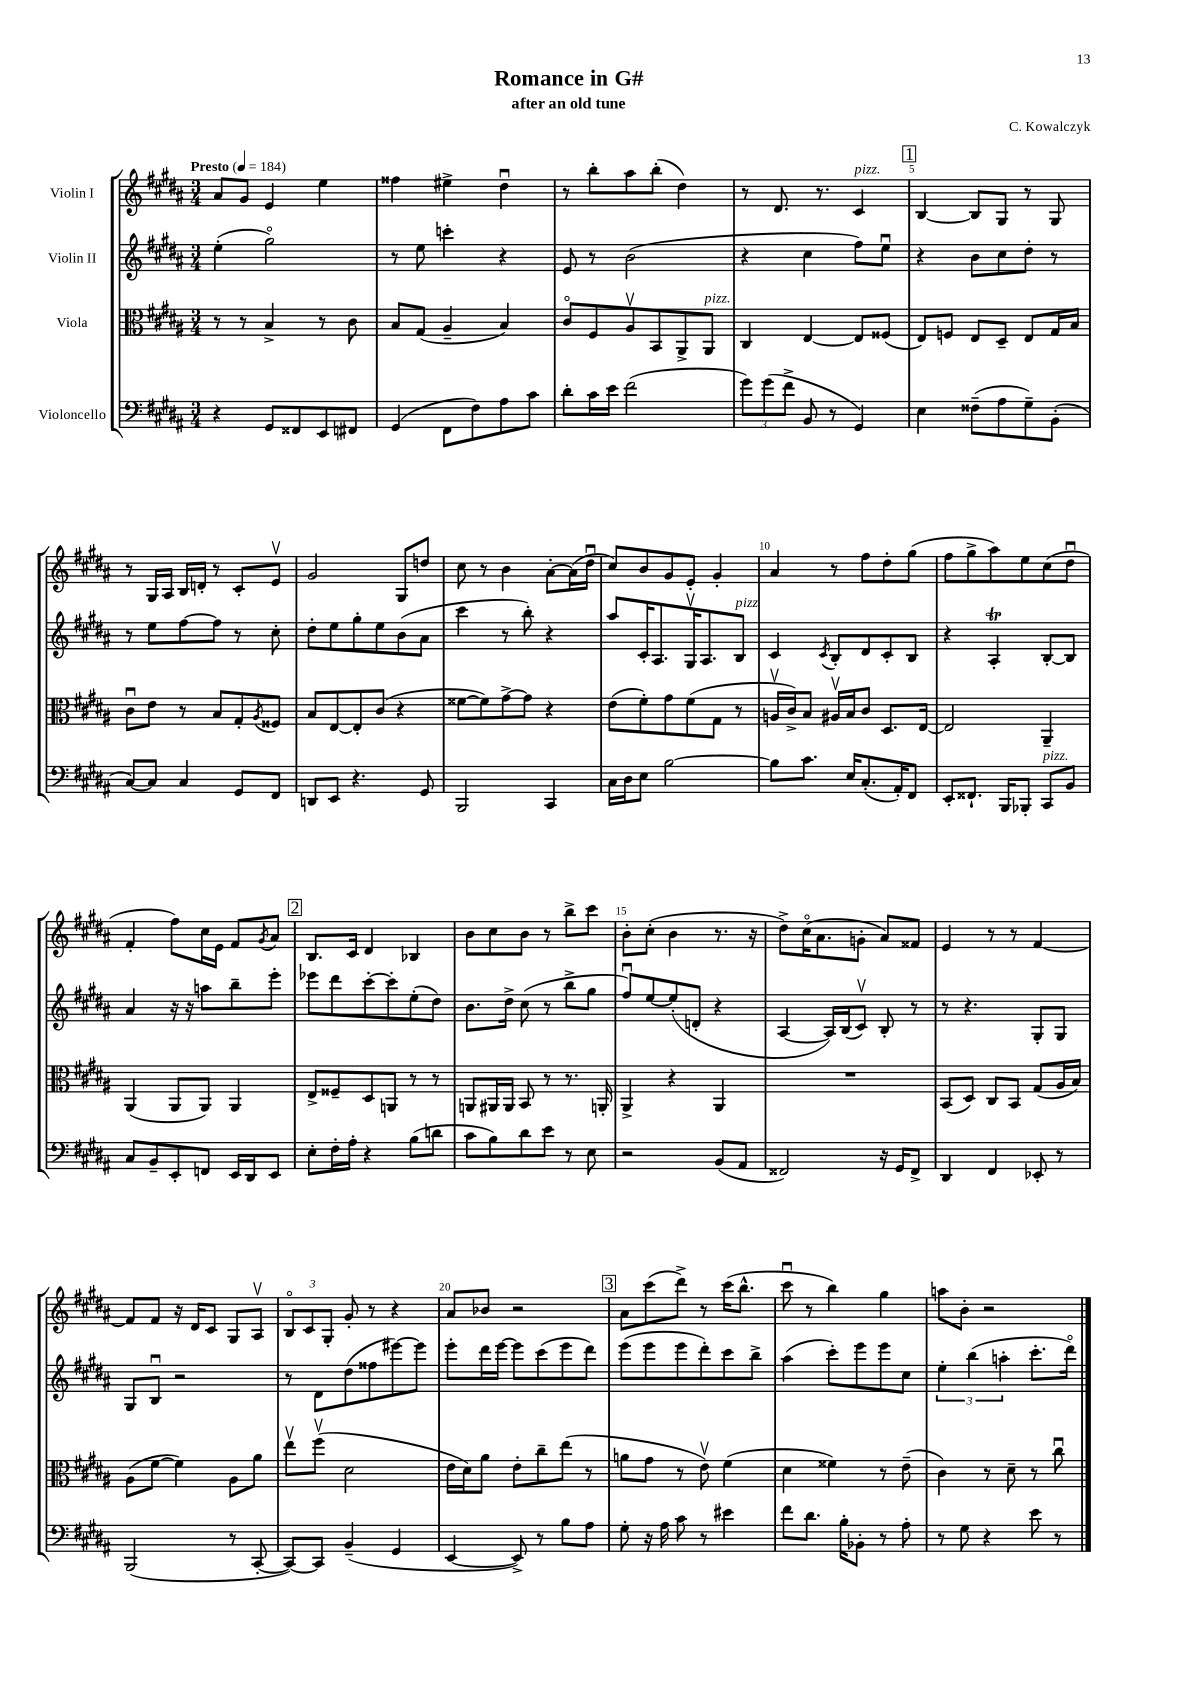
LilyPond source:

\header { title = "Romance in G#" composer = "C. Kowalczyk" subtitle = "after an old tune" }
<<
\new StaffGroup <<
\new Staff = "s0" \with { instrumentName = "Violin I" } {
    \clef treble \key b \major \numericTimeSignature \time 3/4 \tempo "Presto" 4 = 184
    ais'8 gis'8 e'4 e''4 |
    fisis''4 eis''4-> dis''4\downbow |
    r8 b''8-. ais''8 b''8-.( dis''4) |
    r8 dis'8. r8. cis'4^\markup { \italic "pizz." } |
    \mark \markup { \box "1" } b4~ b8 gis8 r8 gis8 |
    r8 gis16 ais16 b16 d'16-. r8 cis'8-. e'8\upbow |
    gis'2 gis8 d''8 |
    cis''8 r8 b'4 ais'8~-. ais'16( dis''16\downbow |
    cis''8) b'8 gis'8 e'8-. gis'4-. |
    ais'4 r8 fis''8 dis''8-. gis''8( |
    fis''8 gis''8-> ais''8) e''8 cis''8( dis''8\downbow |
    fis'4-. fis''8) cis''16 e'16 fis'8 \acciaccatura { gis'8 } ais'8 |
    \mark \markup { \box "2" } b8. cis'16 dis'4 bes4 |
    b'8 cis''8 b'8 r8 b''8-> cis'''8 |
    b'8-. cis''8-.( b'4 r8. r16 |
    dis''8->) cis''16\flageolet( ais'8. g'8-. ais'8) fisis'8 |
    e'4 r8 r8 fis'4~ |
    fis'8 fis'8 r16 dis'16 cis'8 gis8 ais8\upbow |
    \tuplet 3/2 { b8\flageolet cis'8 gis8-. } gis'8-. r8 r4 |
    ais'8 bes'8 r2 |
    \mark \markup { \box "3" } ais'8 cis'''8( dis'''8->) r8 cis'''16( b''8.-^ |
    cis'''8\downbow r8 b''4) gis''4 |
    a''8 b'8-. r2 \bar "|." |
}
\new Staff = "s1" \with { instrumentName = "Violin II" } {
    \clef treble \key b \major \numericTimeSignature \time 3/4
    e''4-.( gis''2\flageolet) |
    r8 e''8 c'''4-. r4 |
    e'8 r8 b'2( |
    r4 cis''4 fis''8) e''8\downbow |
    \mark \markup { \box "1" } r4 b'8 cis''8 dis''8-. r8 |
    r8 e''8 fis''8~ fis''8 r8 cis''8-. |
    dis''8-. e''8 gis''8-. e''8 b'8( ais'8 |
    cis'''4 r8 b''8-.) r4 |
    ais''8 cis'16-. ais8. gis16\upbow ais8. b8^\markup { \italic "pizz." } |
    cis'4 \acciaccatura { cis'8 } b8-. dis'8 cis'8-. b8 |
    r4 ais4-.\trill b8~-. b8 |
    ais'4 r16 r16 a''8 b''8-- e'''8-. |
    \mark \markup { \box "2" } ees'''8 dis'''8 cis'''8~-. cis'''8-. e''8-.( dis''8) |
    b'8. dis''16-> cis''8( r8 b''8-> gis''8 |
    fis''8\downbow) e''8~ e''8-.( d'8-. r4 |
    ais4~ ais16) b16( cis'8\upbow) b8-. r8 |
    r8 r4. gis8-. gis8 |
    gis8 b8\downbow r2 |
    r8 dis'8 dis''8( fisis''8 eis'''8~) eis'''8 |
    e'''8-. dis'''16 e'''16~ e'''8 cis'''8( e'''8 dis'''8) |
    \mark \markup { \box "3" } e'''8( e'''8 e'''8 dis'''8-.) cis'''8 b''8-> |
    ais''4( cis'''8-.) e'''8 e'''8 cis''8 |
    \tuplet 3/2 { e''4-. b''4( a''4-. } cis'''8.-. dis'''16\flageolet) \bar "|." |
}
\new Staff = "s2" \with { instrumentName = "Viola" } {
    \clef alto \key b \major \numericTimeSignature \time 3/4
    r8 r8 b4-> r8 cis'8 |
    b8 gis8( ais4-- b4) |
    cis'8\flageolet fis8 ais8\upbow b,8 ais,8-> ais,8^\markup { \italic "pizz." } |
    cis4 e4~ e8 fisis8( |
    \mark \markup { \box "1" } e8) f8 e8 dis8-- e8 gis16 b16 |
    cis'8\downbow e'8 r8 b8 gis8-. \acciaccatura { ais8 } fisis8 |
    b8 e8~ e8-. cis'8( r4 |
    fisis'8~ fisis'8) gis'8~-> gis'8 r4 |
    e'8( fis'8-.) gis'8 fis'8( gis8 r8 |
    a16\upbow cis'16->) b8 ais16\upbow b16 cis'8 dis8. e16~ |
    e2 ais,4-- |
    ais,4( ais,8 ais,8) ais,4 |
    \mark \markup { \box "2" } e8-> fisis8-- dis8 a,8 r8 r8 |
    a,8 ais,16 ais,16 b,8 r8 r8. a,16-. |
    ais,4-> r4 ais,4 |
    R2. |
    b,8( dis8) cis8 b,8 gis8( ais16 b16) |
    ais8( fis'8~ fis'4) ais8 ais'8 |
    e''8\upbow fis''8\upbow( dis'2 |
    e'16 dis'16) ais'8 e'8-. cis''8-- e''8( r8 |
    \mark \markup { \box "3" } a'8 gis'8 r8 e'8\upbow) fis'4( |
    dis'4 fisis'4) r8 e'8--( |
    cis'4) r8 dis'8-- r8 cis''8\downbow \bar "|." |
}
\new Staff = "s3" \with { instrumentName = "Violoncello" } {
    \clef bass \key b \major \numericTimeSignature \time 3/4
    r4 gis,8 fisis,8 e,8 fis,8 |
    gis,4( fis,8 fis8) ais8 cis'8 |
    dis'8-. cis'16 e'16 fis'2( |
    \tuplet 3/2 { gis'8) gis'8( fis'8-> } b,8 r8 gis,4) |
    \mark \markup { \box "1" } e4 fisis8--( ais8 gis8--) b,8-.( |
    cis8~) cis8 cis4 gis,8 fis,8 |
    d,8 e,8 r4. gis,8 |
    b,,2 cis,4 |
    cis16 dis16 e8 b2~ |
    b8 cis'8. e16 cis8.-.( ais,16-.) fis,8 |
    e,8-. fisis,8.-! b,,16 bes,,8-. cis,8^\markup { \italic "pizz." } b,8 |
    cis8 b,8-- e,8-. f,8 e,16 dis,16 e,8 |
    \mark \markup { \box "2" } e8-. fis16-. ais16-. r4 b8( d'8 |
    cis'8 b8) dis'8 e'8 r8 e8 |
    r2 b,8( ais,8 |
    fisis,2) r16 gis,16 fisis,8-> |
    dis,4 fis,4 ees,8-. r8 |
    b,,2( r8 cis,8~-. |
    cis,8~) cis,8 b,4--( gis,4 |
    e,4~ e,8->) r8 b8 ais8 |
    \mark \markup { \box "3" } gis8-. r16 ais16 cis'8 r8 eis'4 |
    fis'8 dis'8. b16-. bes,8-. r8 ais8-. |
    r8 gis8 r4 e'8 r8 \bar "|." |
}
>>
>>
\layout { \context { \Score \override BarNumber.break-visibility = ##(#f #t #t) barNumberVisibility = #(every-nth-bar-number-visible 5) } }
